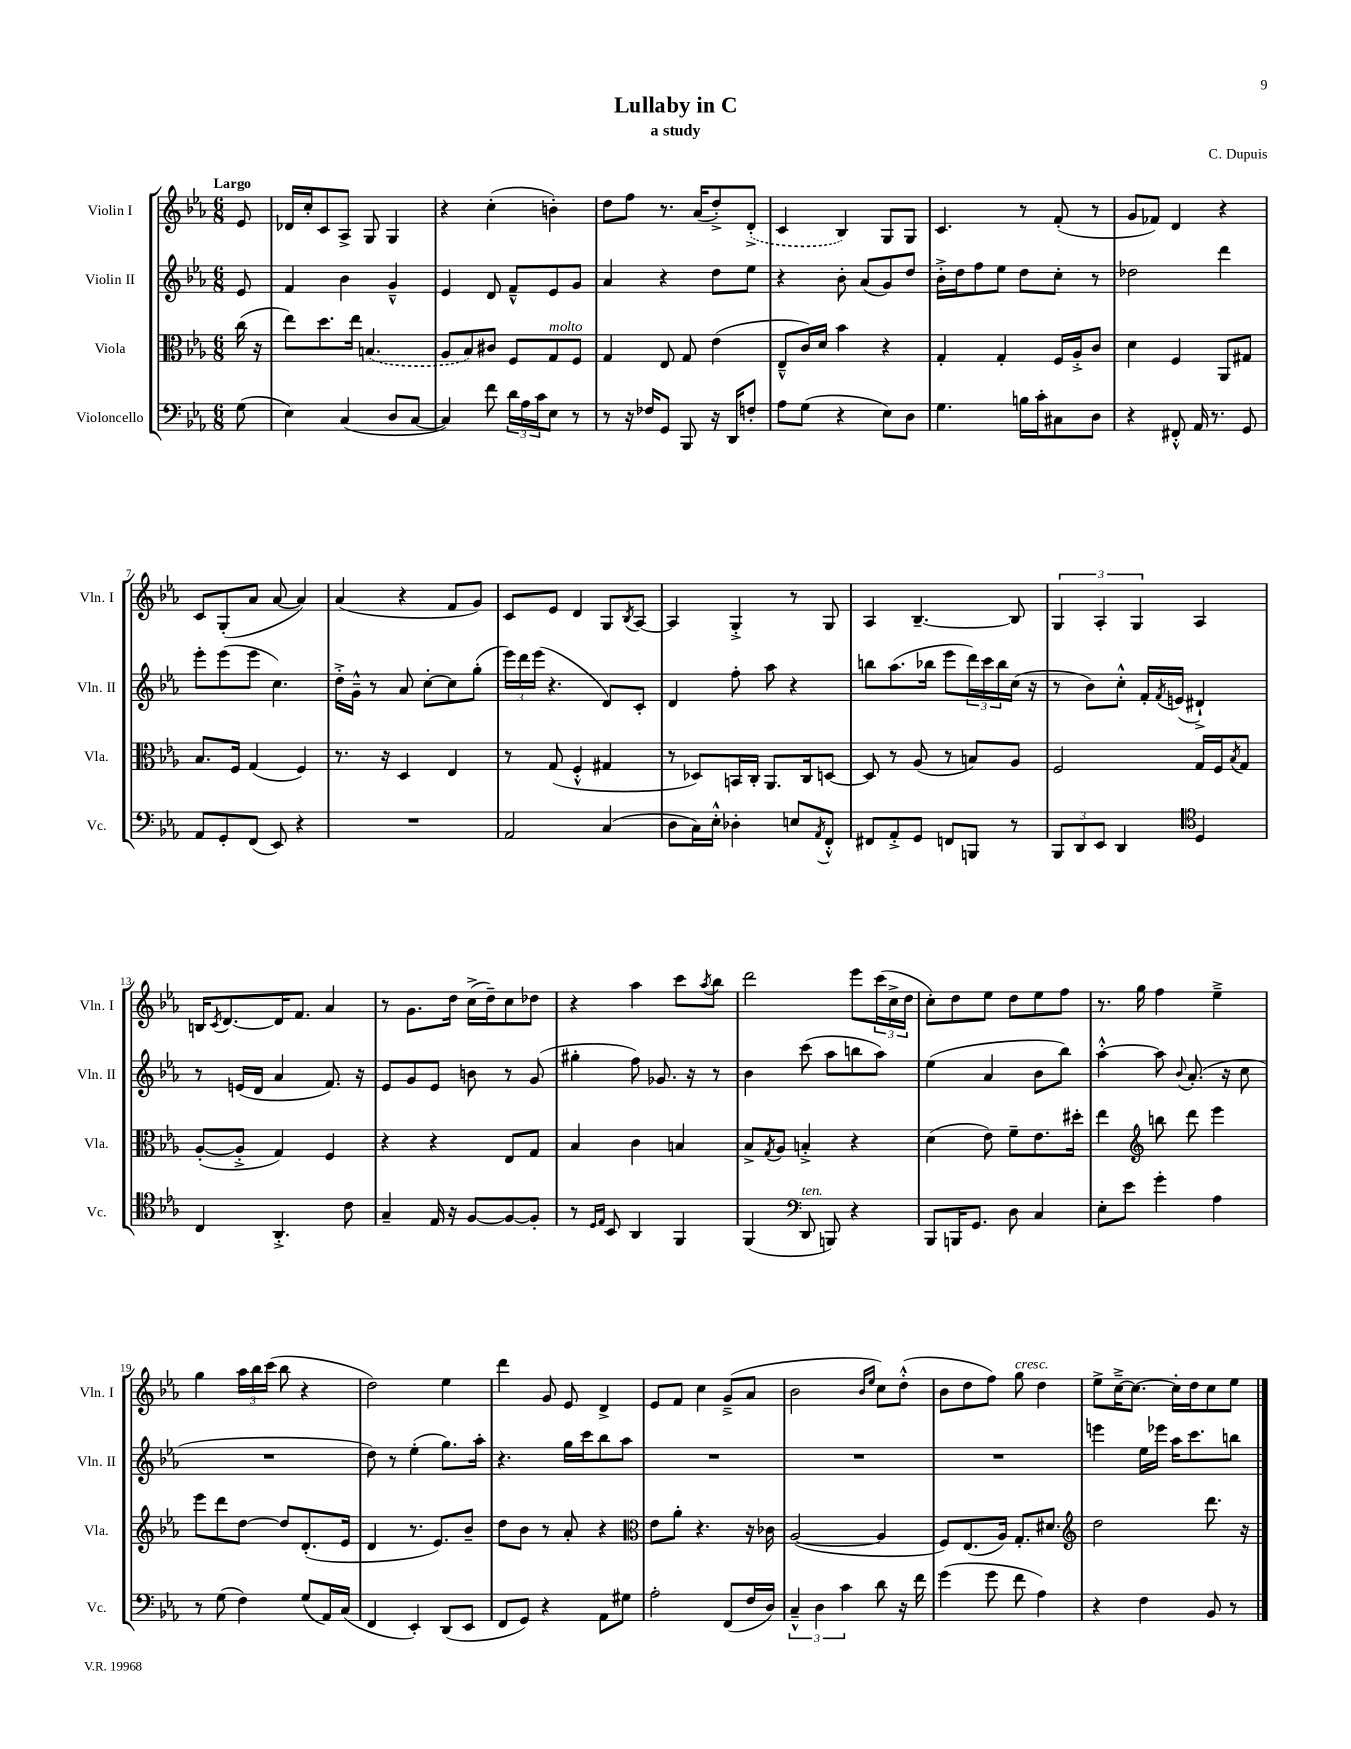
\header { title = "Lullaby in C" composer = "C. Dupuis" subtitle = "a study" }
<<
\new StaffGroup <<
\new Staff = "s0" \with { instrumentName = "Violin I" shortInstrumentName = "Vln. I" } {
    \clef treble \key ees \major \numericTimeSignature \time 6/8 \partial 8 \tempo "Largo"
    ees'8 |
    des'16 c''16-. c'8 aes8-> g8 g4 |
    r4 c''4-.( b'4-.) |
    d''8 f''8 r8. aes'16( d''8-.->) \once \slurDashed d'8-.->( |
    c'4 bes4) g8 g8 |
    c'4. r8 f'8-.( r8 |
    g'8 fes'8) d'4 r4 |
    c'8 g8-.( aes'8 aes'8~ aes'4) |
    aes'4( r4 f'8 g'8) |
    c'8 ees'8 d'4 g8 \acciaccatura { bes8 } aes8~ |
    aes4 g4-.-> r8 g8 |
    aes4 bes4.~-- bes8 |
    \tuplet 3/2 { g4 aes4-. g4 } aes4 |
    b16 \acciaccatura { c'8 } d'8.~ d'16 f'8. aes'4 |
    r8 g'8. d''16 c''16->( d''16--) c''8 des''8 |
    r4 aes''4 c'''8 \acciaccatura { aes''8 } bes''8 |
    d'''2 ees'''8 \tuplet 3/2 { c'''16( c''16-> d''16 } |
    c''8-.) d''8 ees''8 d''8 ees''8 f''8 |
    r8. g''16 f''4 ees''4---> |
    g''4 \tuplet 3/2 { aes''16 bes''16 c'''16( } bes''8 r4 |
    d''2) ees''4 |
    d'''4 g'8 ees'8 d'4-> |
    ees'8 f'8 c''4 g'8--->( aes'8 |
    bes'2 \grace { bes'16 ees''16 } c''8) d''8-.-^( |
    bes'8 d''8 f''8) g''8^\markup { \italic "cresc." } d''4 |
    ees''8-> c''16~---> c''8.~ c''16-. d''16 c''8 ees''8 \bar "|." |
}
\new Staff = "s1" \with { instrumentName = "Violin II" shortInstrumentName = "Vln. II" } {
    \clef treble \key ees \major \numericTimeSignature \time 6/8 \partial 8
    ees'8 |
    f'4 bes'4 g'4---^ |
    ees'4 d'8 f'8---^ ees'8 g'8 |
    aes'4 r4 d''8 ees''8 |
    r4 bes'8-. aes'8( g'8) d''8 |
    bes'16-.-> d''16 f''8 ees''8 d''8 c''8-. r8 |
    des''2 d'''4 |
    ees'''8-. ees'''8( ees'''8 c''4.) |
    d''16-.-> g'16---^ r8 aes'8 c''8~-. c''8 g''8-.( |
    \tuplet 3/2 { ees'''16) d'''16 ees'''16( } r4. d'8) c'8-. |
    d'4 f''8-. aes''8 r4 |
    b''8 aes''8.( bes''16 ees'''8 \tuplet 3/2 { d'''16) c'''16 bes''16 } c''16( r16 |
    r8 bes'8) c''8-.-^ f'16-. \acciaccatura { f'8 } e'16( dis'4-!->) |
    r8 e'16( d'16 aes'4 f'8.) r16 |
    ees'8 g'8 ees'8 b'8 r8 g'8( |
    gis''4-. f''8) ges'8. r16 r8 |
    bes'4 c'''8( aes''8 b''8 aes''8) |
    ees''4( aes'4 bes'8 bes''8) |
    aes''4~-.-^ aes''8 \appoggiatura { bes'8 } aes'8.-.( r16 c''8 |
    R2. |
    d''8) r8 ees''4-.( g''8.) aes''16-. |
    r4. g''16 c'''16 bes''8 aes''8 |
    R2. |
    R2. |
    R2. |
    e'''4 ees''16 ees'''16 aes''16 c'''8. b''8 \bar "|." |
}
\new Staff = "s2" \with { instrumentName = "Viola" shortInstrumentName = "Vla." } {
    \clef alto \key ees \major \numericTimeSignature \time 6/8 \partial 8
    c''16( r16 |
    ees''8) d''8. ees''16 \once \slurDashed b4.( |
    aes8 bes8) cis'8 f8 g8^\markup { \italic "molto" } f8 |
    g4 ees8 g8 ees'4( |
    ees8---^ c'16) d'16 bes'4 r4 |
    g4-. g4-. f16 aes16-.-> c'8 |
    d'4 f4 aes,8 gis8 |
    bes8. f16 g4( f4) |
    r8. r16 d4 ees4 |
    r8 g8( f4-.-^ gis4 |
    r8 des8) b,16 c16-. aes,8. c16 d8~ |
    d8 r8 aes8( r8 b8) aes8 |
    f2 g16 f16 \acciaccatura { bes8 } g8 |
    aes8~-.( aes8-.-> g4) f4 |
    r4 r4 ees8 g8 |
    bes4 c'4 b4 |
    bes8-> \acciaccatura { g8 } aes8 b4-.-> r4 |
    d'4( ees'8) f'8-- ees'8. dis''16-. |
    ees''4 \clef treble b''8 d'''8 ees'''4 |
    ees'''8 d'''8 d''8~ d''8 d'8.-.( ees'16 |
    d'4 r8. ees'8.) bes'8-- |
    d''8 bes'8 r8 aes'8-. r4 |
    \clef alto ees'8 aes'8-. r4. r16 ces'16 |
    aes2~( aes4 |
    f8) ees8.( aes16) g8.-. dis'8. |
    \clef treble d''2 d'''8. r16 \bar "|." |
}
\new Staff = "s3" \with { instrumentName = "Violoncello" shortInstrumentName = "Vc." } {
    \clef bass \key ees \major \numericTimeSignature \time 6/8 \partial 8
    g8( |
    ees4) c4( d8 c8~ |
    c4) f'8 \tuplet 3/2 { d'16 aes16 c'16 } ees8 r8 |
    r8 r16 fes16 g,8 bes,,8 r16 d,16 f8-. |
    aes8 g8( r4 ees8) d8 |
    g4. b16 c'16-. cis8 d8 |
    r4 fis,8-.-^ aes,16 r8. g,8 |
    aes,8 g,8-. f,8( ees,8) r4 |
    R2. |
    aes,2 c4( |
    d8 c16) ees16-.-^ des4-. e8 \acciaccatura { aes,8 } f,8-.-^ |
    fis,8 aes,8-.-> g,8 f,8 b,,8 r8 |
    \tuplet 3/2 { bes,,8 d,8 ees,8 } d,4 \clef tenor d4 |
    c4 aes,4.-.-> c'8 |
    g4-- ees16 r16 f8~ f8~ f8-. |
    r8 \grace { d16 ees16 } bes,8 aes,4 f,4 |
    f,4( \clef bass d,8^\markup { \italic "ten." } b,,8) r4 |
    bes,,8 b,,16 g,8. d8 c4 |
    ees8-. ees'8 g'4-. aes4 |
    r8 g8( f4) g8( aes,16) c16( |
    f,4 ees,4-.) d,8( ees,8 |
    f,8 g,8) r4 aes,8 gis8 |
    aes2-. f,8( f16 d16) |
    \tuplet 3/2 { c4---^ d4 c'4 } d'8 r16 f'16 |
    g'4( g'8 f'8 aes4) |
    r4 f4 bes,8 r8 \bar "|." |
}
>>
>>
